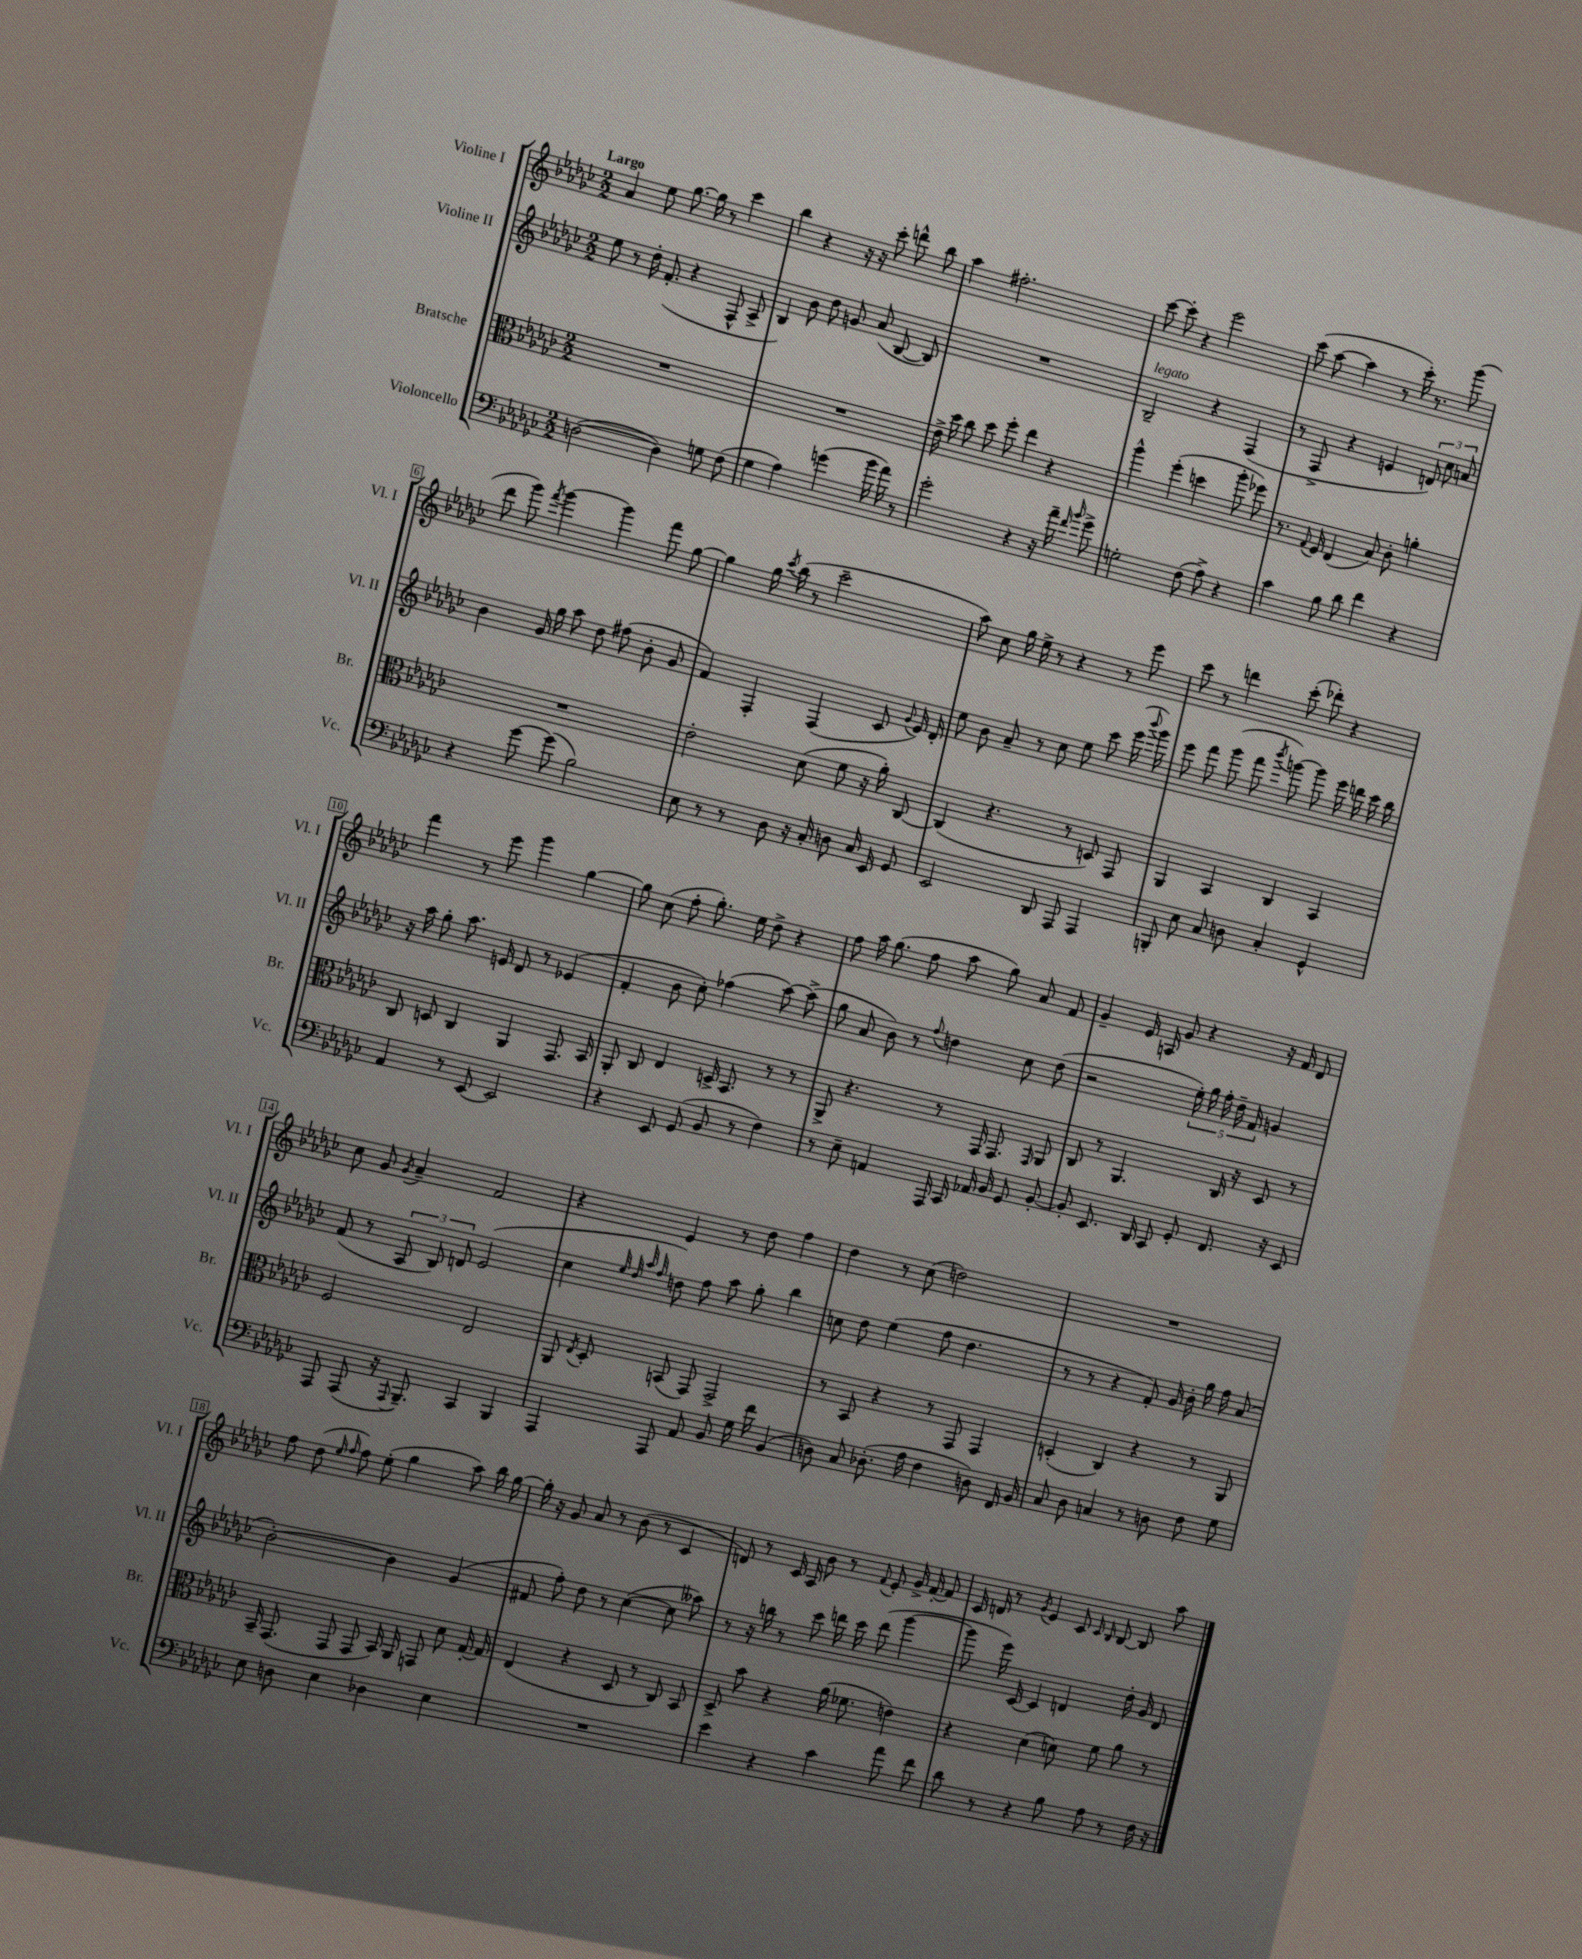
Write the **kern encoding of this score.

**kern	**kern	**kern	**kern
*staff4	*staff3	*staff2	*staff1
*clefF4	*clefC3	*clefG2	*clefG2
*k[b-e-a-d-g-c-]	*k[b-e-a-d-g-c-]	*k[b-e-a-d-g-c-]	*k[b-e-a-d-g-c-]
*M2/2	*M2/2	*M2/2	*M2/2
([2D	1r	8ee-	4a-
.	.	8r	.
.	.	16dd-'	8ee-
.	.	(8.f'	.
.	.	.	[8.gg-
4D])	.	4r	.
.	.	.	16gg-]
.	.	.	8r
8G	.	8F^^	4ccc-
(8F	.	8A-^	.
=	=	=	=
4G-	1r	4B-)	4bb-
4A-)	.	8b-	4r
.	.	8dd-	.
(4g	.	8g	16r
.	.	.	16r
.	.	(8a-	8ccc-'
16b-	.	[8B-	8ddd^^
16a-)	.	.	.
8r	.	8B-])	8bb-
=	=	=	=
2g-'	16e-^	1r	4aa-
.	16dd-	.	.
.	8cc-	.	.
.	8dd-	.	2.ff#'
.	8ff'	.	.
4r	4ee-	.	.
16r	4r	.	.
16a-~	.	.	.
16qqf	.	.	.
16qqb-	.	.	.
8g-^	.	.	.
=	=	=	=
2G'	4aa-^^	2B-~	[8ccc-
.	.	.	8ccc-']
.	(4ff'	.	4r
(8F	4dd	4r	2eee-
8A-^)	.	.	.
4r	8aa-'	(4F	.
.	8ff-)	.	.
=	=	=	=
4c-	8.r	8r	(8ccc-
.	.	8F^	[8aa-
.	8qqG-	.	.
.	16F	.	.
8B-	(4E-	4r	4aa-]
8d-	.	.	.
4f	8B-)	4e	8r
.	8c-'	.	16ccc-')
.	.	.	8.r
4r	4a'	12d)	.
.	.	12cc-	.
.	.	.	(8ggg-
.	.	12a	.
=	=	=	=
4r	1r	4b-	8ddd-
.	.	.	8ggg-)
.	.	.	8qfff
[8g-	.	16g-	[4ggg-
.	.	16gg-	.
(8g-]	.	8aa-	.
2B-)	.	8dd-	4ggg-]
.	.	(8ff#	.
.	.	8b-'	8fff
.	.	8g-	[8gg-
=	=	=	=
8E-	2e-'	4f)	4gg-]
8r	.	.	.
8r	.	4F'	16gg-
.	.	.	8qccc-
.	.	.	(16bb-
8D-	.	.	8r
16r	(8d-	(4F	2ccc-~
16C-'	.	.	.
8D	8f	.	.
16C-	16r	8c-	.
16EE-	16a-')	.	.
.	.	8qqg-	.
8GG-	[8C-	16e-)	.
.	.	16d-'	.
=	=	=	=
2EE-	(4C-]	8ee-	8aa-)
.	.	8b-	8cc-
.	4.r	8a-~	16gg-
.	.	.	16ee-^
.	.	8r	8r
8DD-	.	8cc-	4r
8AAA-	8r	8ee-	.
4AAA-	8D)	8ccc-	8r
.	8GG-	(16eee-	8eee-
.	.	8qqbbb-	.
.	.	16ggg-)	.
=	=	=	=
8BBB'	4AA-	8eee-	8ccc-
8E-	.	8fff	8r
8C-	4BB-	(8ggg-	4ddd
8D	.	8fff	.
.	.	8qbbb-	.
4C-'	4C-	[8ggg)	(8ccc-'
.	.	8ggg]	8ddd-')
4GG-^^	4BB-	16eee-	4r
.	.	16ddd	.
.	.	16ccc-	.
.	.	16bb-	.
=	=	=	=
4AA-	8C-	16r	4fff
.	.	16aa-	.
.	8D	8gg-'	.
8r	4C-	8.aa-	8r
[8EE-	.	.	8eee-
.	.	16e	.
2EE-]	4AA-	8d-	4ggg-
.	.	8r	.
.	8.GG-	(4e-	[4gg-
.	16BB-	.	.
=	=	=	=
4r	8AA-'	4f'	8gg-]
.	8C-	.	(8cc-
8EE-	4E-	8b-	8ff'
(8GG-	.	8cc-')	8.gg-')
8BB-	16D^	(4ff-	.
.	8.BB-	.	16ee-
8r	.	.	8dd-^
4F)	8r	[8aa-)	4r
.	8r	(8aa-^]	.
=	=	=	=
8r	8AA-^	8gg-	8ff
8E-~	4.r	8a-	16aa-
.	.	.	(8.gg-
4AA	.	8b-)	.
.	.	8r	8ff
.	.	8qqff	.
16AAA-	8r	4dd	8aa-
16CC-	.	.	.
16AA-	16GG-	.	8gg-)
16BB-	8.GG-	.	.
8GG-	.	8cc-	8a-
.	16qqGG-	.	.
[8BB-'	8AA-	(8dd	8f
=	=	=	=
8BB-']	8C-	2r	4g-~
8.EE-	8r	.	.
.	4.AA-	.	16e-
16DD-	.	.	16A
8CC-	.	.	8g-
8GG-'	.	20ee-')	4r
.	.	20gg-	.
.	.	20ff'	.
8.FF	16C-	.	.
.	.	20dd-~	.
.	16r	.	.
.	.	20f	.
.	8D-	4g	16r
16r	.	.	16f
8EE-	8r	.	8d-
=	=	=	=
8AAA-	2F	(8f	8cc-
(8AAA-	.	8r	8g-
.	.	.	8qg-
16r	.	12A-	4a-~
8qqAAA-	.	.	.
8.BBB-~)	.	.	.
.	.	12B-)	.
.	.	12d	.
4CC-	2E-	(2e-	2f
4BBB-	.	.	.
=	=	=	=
4AAA-	8AA-	4cc-	4r
.	8qE-	.	.
.	8D-'	.	.
.	.	32qqee-	.
.	.	32qqdd-	.
.	.	32qqaa-	.
.	.	32qqff	.
8AAA-	(8BB	8dd)	4e-
8AA-	8GG-)	8ff	.
8BB-	2GG-^	8aa-	8r
16G-	.	8gg-'	8dd-
16f	.	.	.
(4BB-	.	4bb-	4ff
=	=	=	=
8D)	8r	8cc	4dd-
8C-	8BB-	8dd-	.
(8.D-'	4r	(4ee-	8r
.	.	.	(8cc-
16A-	.	.	.
4F	8r	8ff	2dd)
.	8GG-	4.dd-	.
8D)	4GG-	.	.
16FF	.	.	.
16BB-	.	.	.
=	=	=	=
8C-	(4D'	8r	1r
8D-	.	8r	.
4C	4C-)	4r	.
8r	4r	8f')	.
8D	.	16g-	.
.	.	16b-'	.
8F	8r	16gg-	.
.	.	16ff	.
8G-	8AA-	(8a-	.
=	=	=	=
8E-	16BB-~	[2b-')	8ff
.	(8.GG-	.	.
8D	.	.	(8dd-
.	.	.	16qqee-
.	.	.	16qqff
4E-	8GG-	.	8ff)
.	8GG-	.	(8ee-'
4D-	16BB-)	4b-]	4gg-
.	16AA-	.	.
.	8GG	.	.
4E-	8d-	(4g-	8aa-)
.	[16G-'	.	16bb-
.	16G-]	.	[16gg-
=	=	=	=
1r	(4E-	8f#	16gg-']
.	.	.	16r
.	.	8ff')	8g-
.	4r	8dd-	8a-
.	.	8r	8r
.	8D-	([4cc-	(8b-
.	8r	.	8r
.	8C-)	8cc-]	4c-
.	8BB-	8aa--)	.
=	=	=	=
4e-	8D-^	8r	8d)
.	8b-	16r	8r
.	.	16bb	.
4r	4r	8r	16c-
.	.	.	16A-
.	.	8ccc-	8b-
4c-	(16a-	16ddd	8r
.	8.f-	16ccc-	.
.	.	.	8qqf
.	.	(8ddd	8e-'
8a-	4e)	[4ggg-	16g-^
.	.	.	[16f'
8f	.	.	8f]
=	=	=	=
8d-	4r	8ggg-]	16c-
.	.	.	16d
8r	.	16eee-)	8r
.	.	[16c-	.
.	.	.	8qg-
4r	(4d-	4c-]	4e-
8B-	8d)	4d	8c-
.	.	.	16qqc-
.	.	.	16qqB-
8A-	8f	.	[8B-
8r	8a-	16dd-'	8B-]
.	.	16g-	.
16F	8r	8d	8aa-
16r	.	.	.
==	==	==	==
*-	*-	*-	*-
